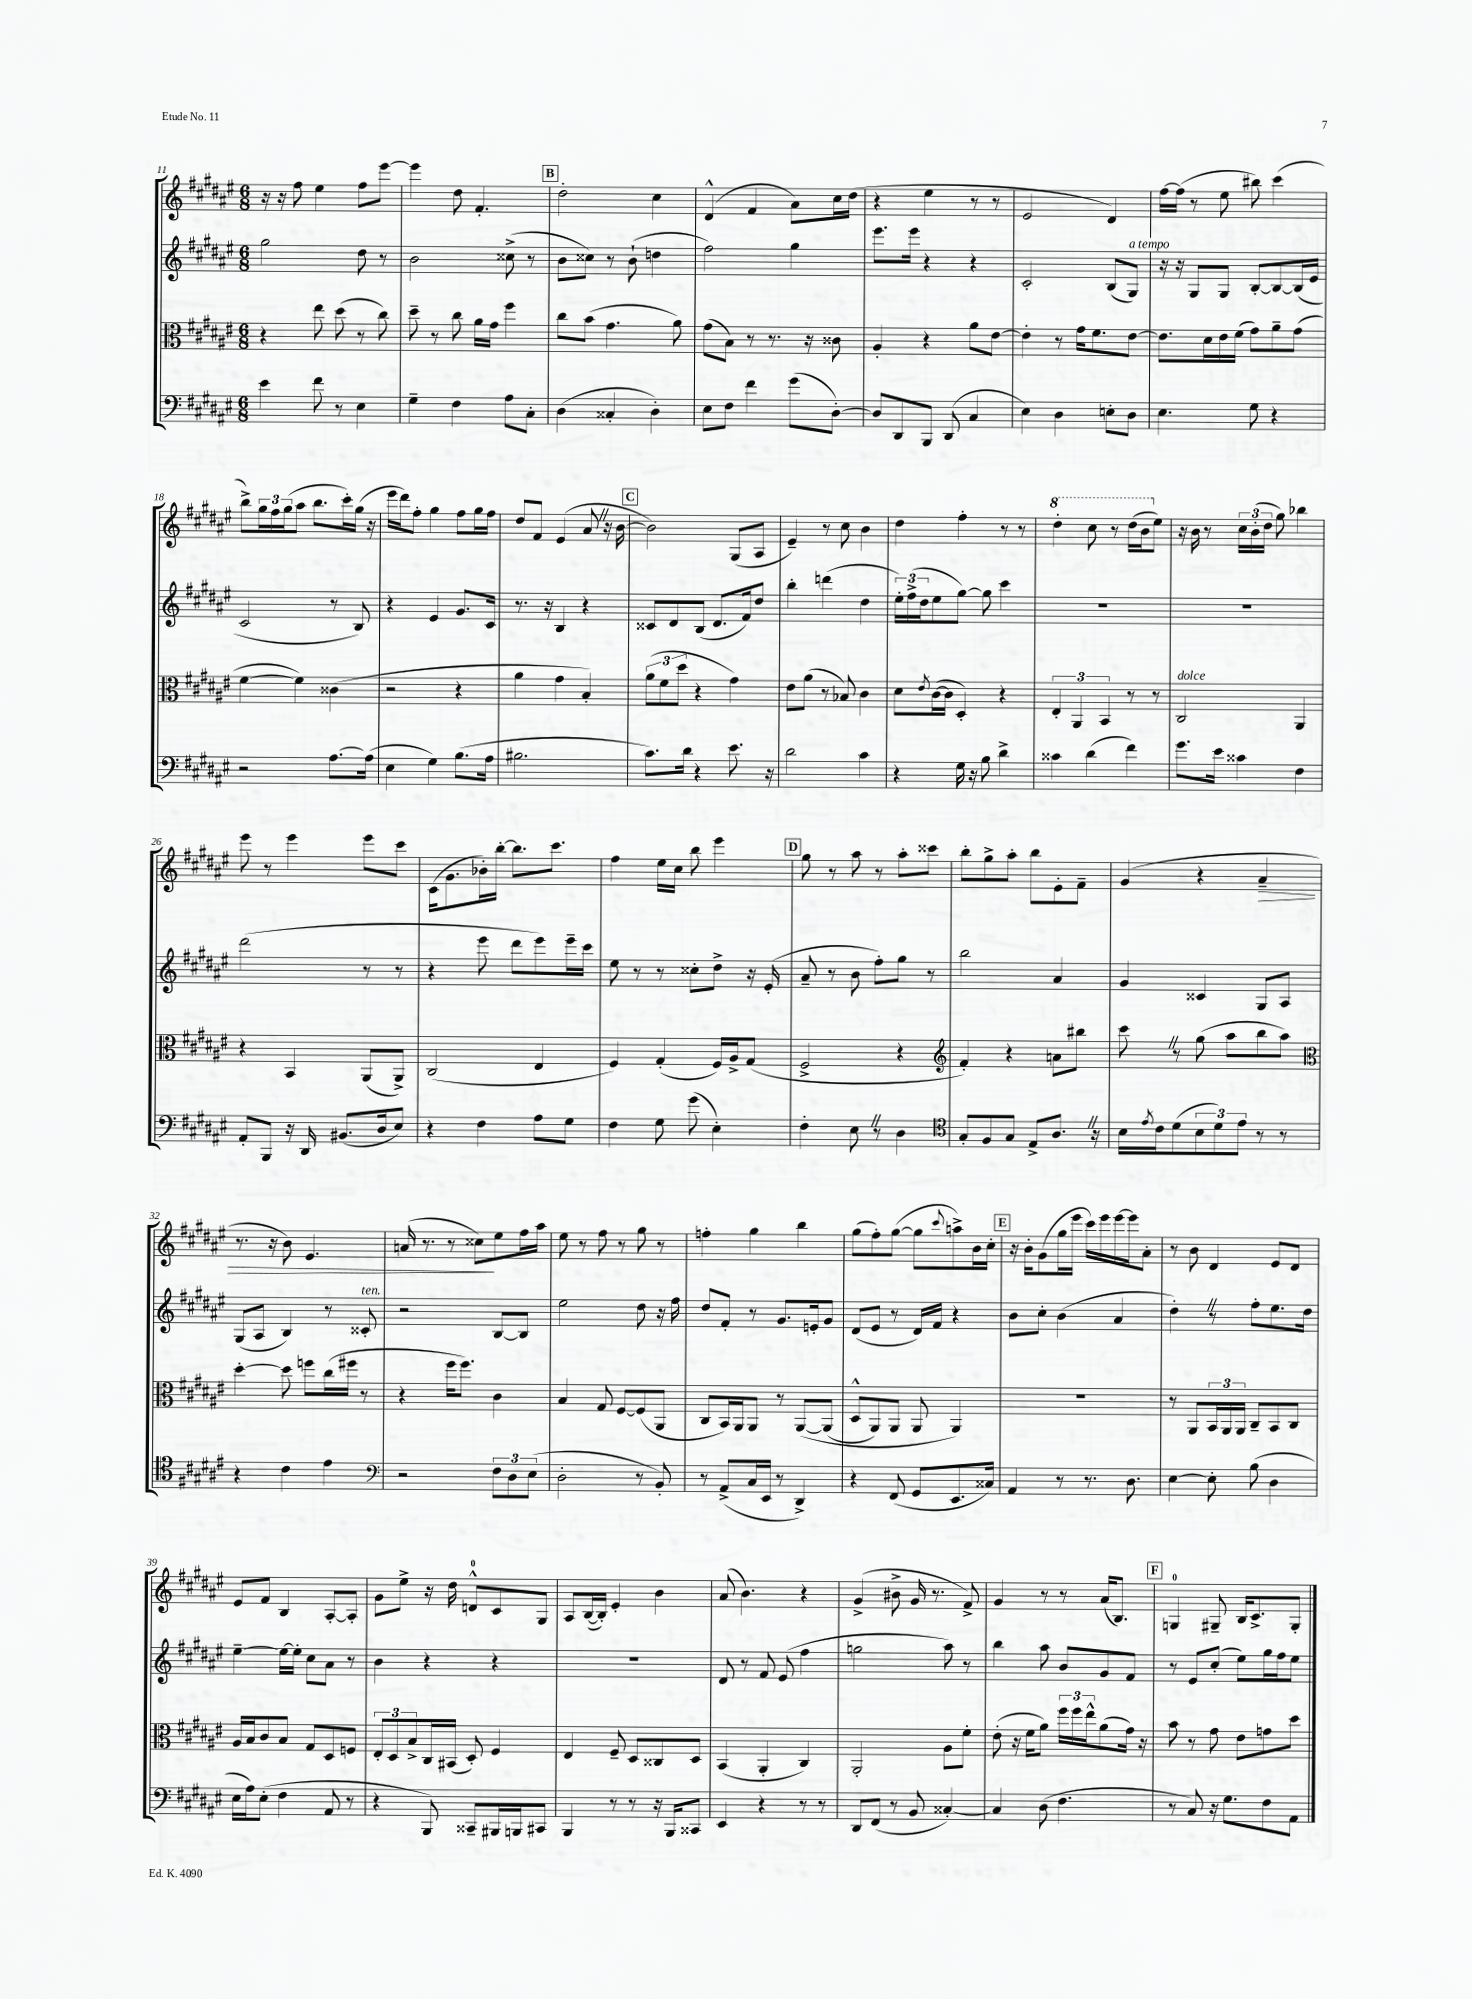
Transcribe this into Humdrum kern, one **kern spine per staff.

**kern	**kern	**kern	**kern
*staff4	*staff3	*staff2	*staff1
*clefF4	*clefC3	*clefG2	*clefG2
*k[f#c#g#d#a#e#]	*k[f#c#g#d#a#e#]	*k[f#c#g#d#a#e#]	*k[f#c#g#d#a#e#]
*M6/8	*M6/8	*M6/8	*M6/8
4e#\	4r	2gg#\	16r
.	.	.	16r
.	.	.	8ff#\
8f#\	8ee#\	.	4ee#\
8r	(8dd#\	.	.
4E#\	8r	8dd#\	8ff#\L
.	8cc#\)	8r	[8eee#\J
=	=	=	=
4G#~\	8dd#~\	2b\	4eee#\]
.	8r	.	.
4F#\	8cc#\	.	8dd#\
.	16a#\LL	.	4.f#'/
.	16g#\JJ	.	.
8A#\L	4ff#\	(8cc##^\	.
8C#'\J	.	8r	.
=	=	=	=
(4D#\	8cc#\L	8b\L	2dd#'\
.	(8b\J	8cc##\J)	.
4C##'/	4.g#\	8r	.
.	.	(8b`\	.
4D#'\)	.	4dd\	4cc#\
.	8a#\)	.	.
=	=	=	=
8E#\L	(8g#\L	2ff#\)	(4d#^^/
8F#\J	8B\J)	.	.
4f#\	8r	.	4f#/
.	8.r	.	.
(8g#\L	.	4gg#\	8a#\L)
.	16r	.	.
[8D#'\J)	8c##\	.	16cc#\L
.	.	.	(16dd#\JJ
=	=	=	=
8D#/]L	4A#'/	8.eee#\L	4r
8DD#/	.	.	.
.	.	16eee#\Jk	.
8BBB/J	4r	4r	4ee#\
(8DD#/	.	.	.
4C#/	8a#\L	4r	8r
.	[8e#\J	.	8r
=	=	=	=
4E#\)	4e#'\]	2c#'/	2e#/
4D#\	8r	.	.
.	16g#\LK	.	.
.	8.f#\	.	.
8E'\L	.	(8B/L	4d#/)
8D#\J	[8e#\J	8G#/J)	.
=	=	=	=
4.E#\	8.e#\]L	16r	[16ff#\LL
.	.	16r	(16ff#\]JJ
.	.	8G#/L	8r
.	16d#\L	.	.
.	16e#\	8G#/J	8ee#\
.	(16f#\JJ	.	.
8G#\	8g#\L)	[8B'/L	8bb#\)
4r	8a#~\	8B/_	(4ccc#\
.	(8g#\J	(16B/]L	.
.	.	16e#/JJ	.
=	=	=	=
2r	[4f#\	2c#/	8bb^\L)
.	.	.	24gg#\L
.	.	.	24ff#\
.	.	.	(24gg#\J
.	4f#\])	.	8aa#\J
.	.	.	8.bb\L
[8.A#\L	(4c##\	8r	.
.	.	.	16ccc#'\L)
.	.	8B/)	(16gg#\JJ
(16A#\]Jk	.	.	16r
=	=	=	=
4E#\	2r	4r	16eee#\LL
.	.	.	16ddd#\J)
.	.	.	8ff#'\J
4G#\)	.	4e#/	4gg#\
(8.B\L	4r	8.g#/L	8ff#\L
.	.	.	16gg#\L
16A#\Jk	.	16c#/Jk	16ff#\JJ
=	=	=	=
2.B#\	4a#\	8.r	8dd#/L
.	.	.	8f#/J
.	.	16r	.
.	4g#\	4B/	(4e#/
.	4B'/)	4r	8a#/
.	.	.	16r
.	.	.	[16b\
=	=	=	=
8.c#\L)	(12a#\L	8c##/L	2b\])
.	12f#\	.	.
.	.	8d#/	.
.	12dd#\J	.	.
16d#\Jk	.	.	.
4r	4r	(8B/J	.
.	.	8.d#/L	.
8.e#\	4g#\)	.	(8G#/L
.	.	16f#/k)	.
.	.	8dd#/J	8A#/J
16r	.	.	.
=	=	=	=
2d#\	8e#\L	4bb'\	4e#~/)
.	(8a#\J	.	.
.	8r	(4ddd\	8r
.	8B-/)	.	8cc#\
4c#\	4c#\	4dd#\	4b\
=	=	=	=
4r	8d#\L	24ee#'\LL)	4dd#\
.	.	(24ff#^\	.
.	.	24dd#\J	.
.	8qe#/	.	.
.	([16c#\L	8ee#\	.
.	16c#\]JJ	.	.
16G#\	4D#'/)	[8gg#\J)	4ff#'\
16r	.	.	.
8B\	.	8gg#\]	.
4d#^\	4r	4ccc#\	8r
.	.	.	8r
=	=	=	=
4c##\	6E#'/	2.r	4ddd#'\
.	6AA#/	.	.
(4d#\	.	.	8ccc#\
.	6BB/	.	.
.	.	.	8r
4f#\)	8r	.	(16ddd#\LL
.	.	.	16bb\J
.	8r	.	8ee#\J)
=	=	=	=
8.g#\L	2C#/	2.r	16r
.	.	.	16b\
.	.	.	8r
16e#\Jk	.	.	.
4c##\	.	.	24cc#\LL
.	.	.	(24b'\
.	.	.	24dd#\JJ
.	.	.	8gg#\)
4F#\	4AA#/	.	4bb-\
=	=	=	=
8AA#'/L	4r	(2ddd#\	8eee#\
8BBB/J	.	.	8r
16r	4BB/	.	4eee#\
16DD#/	.	.	.
(8.BB#/L	.	.	.
.	(8AA#/L	8r	8eee#\L
16D#/k	.	.	.
8E#/J)	8AA#^/J)	8r	8ccc#\J
=	=	=	=
4r	(2C#/	4r	(16c#\LK
.	.	.	8.g#\
4F#\	.	8eee#\	16b-'\L)
.	.	.	[16bb'\JJ
.	.	8ddd#\L	8.bb\]L
8A#\L	4E#/	8eee#\)	.
.	.	.	8.ccc#\J
8G#\J	.	16eee#~\L	.
.	.	16ccc#\JJ	.
=	=	=	=
4F#\	4F#/)	8ee#\	4ff#\
.	.	8r	.
8G#\	(4G#'/	8r	16ee#\LL
.	.	.	16cc#\JJ
(8g#\	.	8cc##'\L	8bb\
4E#'\)	16F#/LL)	8dd#^\J	4eee#\
.	16A#^/J	.	.
.	(8G#/J	16r	.
.	.	(16e#'/	.
=	=	=	=
4F#'\	2F#^/	8a#~/	8gg#\
.	.	8r	8r
8E#\	.	8b\	8aa#\
8r	.	8ff#'\L)	8r
4D#\	4r	8gg#\J	8aa#'\L
.	.	8r	8ccc##\J
=	=	=	=
*clefC4	*clefG2	*	*
8G#'/L	4f#'/)	2bb\	8bb'\L
8F#/	.	.	8gg#^\
8G#/J	4r	.	8aa#'\J
8E#^/L	.	.	8bb\L
8.A#/J	8a\L	4a#/	8e#'\
.	8bb#\J	.	8f#~\J
16r	.	.	.
=	=	=	=
16B\LL	8ccc#\	4g#/	(4g#/
8qe#/	.	.	.
16c#\J	.	.	.
(8d#\	8r	.	.
12B\	(8gg#\	4c##/	4r
12d#\)	.	.	.
.	8aa#\L	.	.
12e#\J	.	.	.
8r	8bb\	8G#/L	4a#~/
8r	8aa#\J)	8A#/J	.
=	=	=	=
*	*clefC3	*	*
4r	[4dd#'\	(8G#/L	8.r
.	.	8A#/J	.
.	.	.	16r
4c#\	8dd#\]	4B/)	8b\)
.	8ff\L	.	4.e#/
4e#\	(16cc#\L	8r	.
.	16ff#\JJ	.	.
.	8r	8c##'/	.
=	=	=	=
*clefF4	*	*	*
2r	4r	2r	(16a/
.	.	.	8.r
.	16ff#\LK	.	8r
.	8.ff#\J)	.	.
.	.	.	8cc##\L)
12F#\L	4c#\	[8B/L	8ee#\
12D#\	.	.	.
.	.	8B/]J	16ff#\L
(12E#\J	.	.	.
.	.	.	16aa#\JJ
=	=	=	=
2D#'\	4B/	2ee#\	8ee#\
.	.	.	8r
.	8G#/	.	8ff#\
.	[8F#/L	.	8r
8r	(8F#/]	8dd#\	8gg#\
8BB'/)	8AA#/J	16r	8r
.	.	16ff#\	.
=	=	=	=
8r	8C#/L	8dd#/L	4ff'\
(8AA#^/L	16BB/L)	8f#'/J	.
.	16AA#/J	.	.
16C#/L	8AA#/J	8r	4gg#\
16EE#/JJ	.	.	.
8r	8r	8.g#/L	.
4DD#^/)	&([8AA#/L	.	4bb\
.	.	16e'/k	.
.	(8AA#/]J	8g#/J	.
=	=	=	=
4r	8D#^^/L	(8d#/L	(8gg#\L
.	8AA#/)	8e#/J	8ff#'\)
(8FF#/	8AA#/J	8r	([8gg#\J
8GG#/L	8AA#/	16d#/LL)	8gg#\]L
.	.	16f#/JJ	.
.	.	.	8qqccc#/
8.EE#/	4AA#/&)	4r	8aa^\)
.	.	.	16b\L
16C##/Jk)	.	.	16cc#'\JJ
=	=	=	=
4AA#/	2.r	8b\L	16r
.	.	.	16b'\LK
.	.	8cc#'\J	(8g#\
8r	.	(4b\	16gg#\L
.	.	.	16eee#\JJ
8.r	.	.	16ccc#\LL)
.	.	.	16eee#\
.	.	4a#/	[16eee#\
8.D#\	.	.	16eee#\]J
.	.	.	8a#'\J
=	=	=	=
[4E#\	8r	4dd#'\)	8r
.	8AA#/L	.	8b\
8E#'\]	24BB/L	8r	4d#/
.	24AA#/	.	.
.	24AA#/JJ	.	.
(8B\	8C#~/L	8ff#'\L	.
4D#\	8BB/	8.ee#\	8e#/L
.	8C#/J	.	8d#/J
.	.	16dd#\Jk	.
=	=	=	=
16E#\LL	16A#/LL	[4ee#~\	8e#/L
16A#\J)	16B/J	.	.
(8E#'\J	8c#/	.	8f#/J
4F#\	8B/J	16ee#\_LL	4B/
.	.	16ee#'\]JJ	.
.	8G#/L	8cc#\L	.
8AA#/	8D#/	8a#\J	[8A#'/L
8r	8F/J	8r	8A#'/]J
=	=	=	=
4r	12E#'/L	4b\	8g#\L
.	12D#/	.	.
.	.	.	8ee#^\J
.	12B^/	.	.
8BBB/)	16C#/L	4r	16r
.	(16BB#/JJ	.	16dd#\
8CC##~/L	8D#'/)	.	8d^^/L
16BBB#/L	4F#/	4r	8c#/
16BBB/J	.	.	.
8CC#/J	.	.	8G#/J
=	=	=	=
4BBB/	4E#/	2.r	8A#/L
.	.	.	([16B/L
.	.	.	16B'/]JJ)
8r	8F#~/	.	4e#'/
8r	8D#/L	.	.
16r	8C##/	.	4b\
16BBB/LK	.	.	.
8CC##/J	8D#/J	.	.
=	=	=	=
4EE#/	(4BB/	8d#/	(8a#/
.	.	8r	4.b\)
4r	4AA#'/	8f#/	.
.	.	(8e#/	.
8r	4C#/)	4ff#\	4r
8r	.	.	.
=	=	=	=
8DD#/L	2AA#'/	2gg\	(4g#^/
(8FF#/J	.	.	.
8r	.	.	8b#^\
8BB/	.	.	16g#/
.	.	.	8.r
[4C##'/)	8A#\L	8aa#\)	.
.	8f#'\J	8r	8f#^/)
=	=	=	=
4C##/]	(8e#'\	4bb\	4g#/
.	16r	.	.
.	16f#\LK	.	.
(8D#\	8a#\J)	8aa#\	8r
4.F#\	24ff#\LL	8b/L	8r
.	24ff#\	.	.
.	24ee#^^\J	.	.
.	(8a#\	8g#/	(16a#/LK
.	.	.	8.B/J)
.	16g#\Jk)	8f#/J	.
.	16r	.	.
=	=	=	=
8r	8b\	8r	4G/
8C#/)	8r	8e#/L	.
16r	8g#\	(8cc#'/J	8G#~/
8.G#\L	.	.	.
.	8e#\L	8ee#\L)	16B/LK
.	.	.	8.c#^/
8F#\	8g\	16gg#\L	.
.	.	16ff#\J	.
8AA#\J	8dd#\J	8ee#\J	8G#'/J
==	==	==	==
*-	*-	*-	*-
